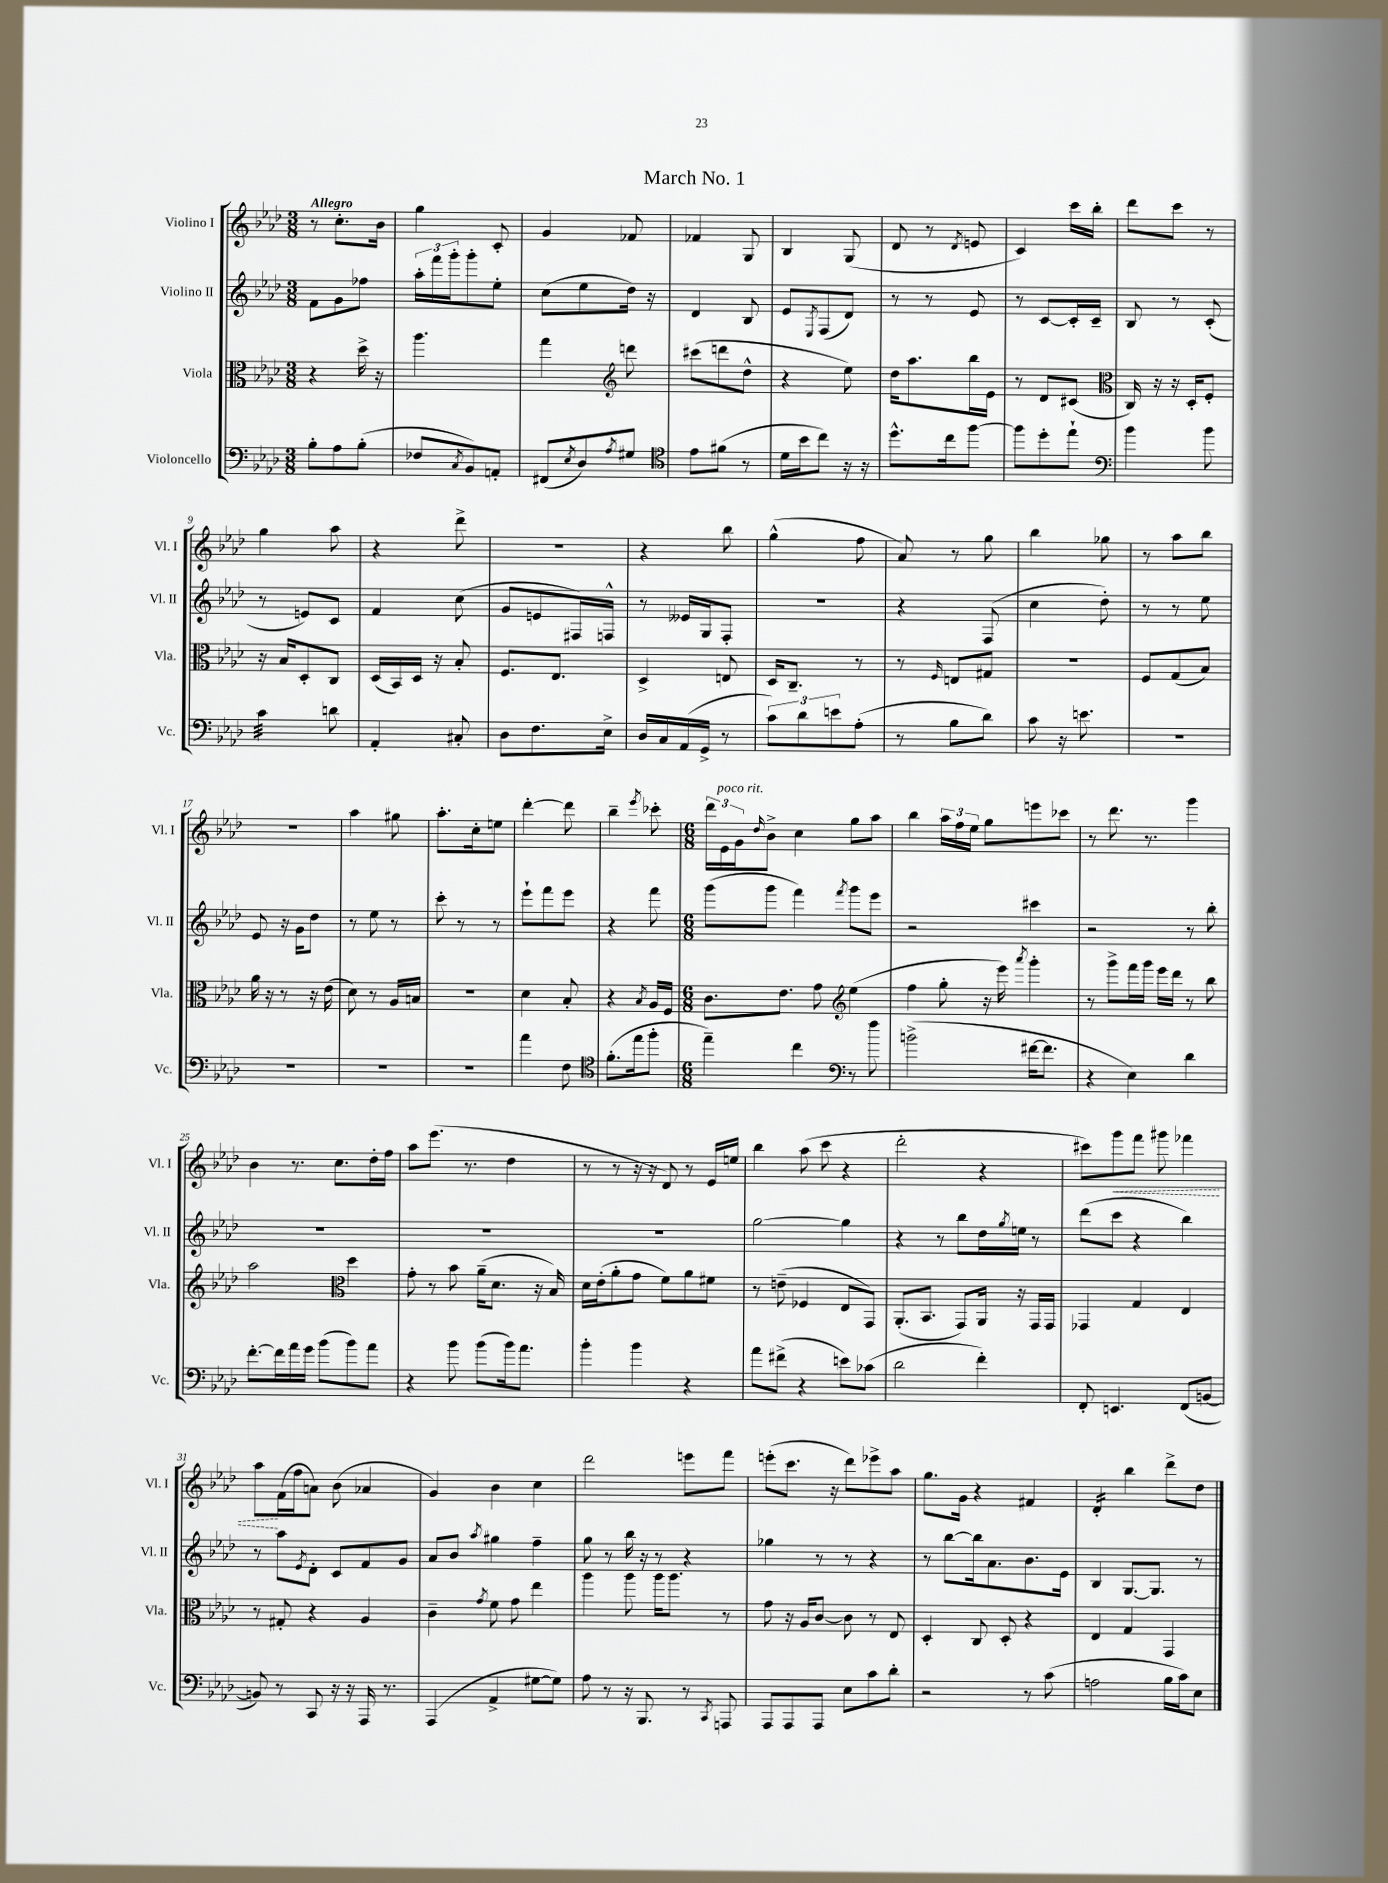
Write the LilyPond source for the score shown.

\header { title = "March No. 1" }
<<
\new StaffGroup <<
\new Staff = "s0" \with { instrumentName = "Violino I" shortInstrumentName = "Vl. I" } {
    \clef treble \key aes \major \numericTimeSignature \time 3/8 \tempo "Allegro"
    r8 c''8.-. bes'16 |
    g''4 c'8-. |
    g'4 fes'8 |
    fes'4 g8 |
    bes4 g8( |
    des'8 r8 \acciaccatura { des'8 } e'8 |
    c'4) c'''16 bes''16-. |
    des'''8 c'''8 r8 |
    g''4 aes''8 |
    r4 des'''8-> |
    R4. |
    r4 bes''8 |
    g''4-^( f''8 |
    aes'8) r8 g''8 |
    bes''4 ges''8 |
    r8 aes''8 bes''8 |
    R4. |
    aes''4 gis''8 |
    aes''8.-. c''16-. e''8 |
    des'''4~-. des'''8 |
    bes''4-- \acciaccatura { ees'''8 } ces'''8-. |
    \numericTimeSignature \time 6/8 \tuplet 3/2 { des'''16 ees'16^\markup { \italic "poco rit." } g'16 } \grace { des''16 } bes'8-> c''4 g''8 aes''8 |
    bes''4 \tuplet 3/2 { aes''16 f''16 ees''16 } g''8 e'''8 ces'''8 |
    r8 des'''8. r8. g'''4 |
    bes'4 r8. c''8. des''16-. f''16 |
    aes''8 ees'''8.( r8. des''4 |
    r8 r8 r16 r16 des'8) r8 ees'16 e''16 |
    bes''4 aes''8( c'''8 r4 |
    des'''2-. r4 |
    cis'''8) \once \override Hairpin.style = #'dashed-line g'''8\< f'''8 gis'''8 fes'''4 |
    aes''8\! f'16( f''16 a'8) bes'8( aes'4 |
    g'4) bes'4 c''4 |
    des'''2 e'''8 f'''8 |
    e'''8-.( c'''8. r16 des'''8) ees'''8-> aes''8 |
    g''8. g'16 r4 fis'4 |
    des'4:16-. bes''4 des'''8-> des''8 \bar "|." |
}
\new Staff = "s1" \with { instrumentName = "Violino II" shortInstrumentName = "Vl. II" } {
    \clef treble \key aes \major \numericTimeSignature \time 3/8
    f'8 g'8 fes''8 |
    \tuplet 3/2 { aes''16-. f'''16 g'''16-. } g'''8-. ees''8-. |
    c''8( ees''8 des''16) r16 |
    des'4 bes8 |
    ees'8 \acciaccatura { ees8 } f8( des'8) |
    r8 r8 ees'8 |
    r8 c'8~ c'16-. c'16-- |
    bes8 r8 c'8-.( |
    r8 e'8) c'8 |
    f'4 c''8( |
    g'8 e'8 fis16) f16-^ |
    r8 eeses'16 g16 f8-. |
    R4. |
    r4 f8( |
    c''4 des''8-.) |
    r8 r8 ees''8 |
    ees'8 r16 g'16 des''8 |
    r8 ees''8 r8 |
    c'''8-. r8 r8 |
    ees'''8-! f'''8 ees'''8 |
    r4 f'''8 |
    \numericTimeSignature \time 6/8 g'''8( g'''8 f'''4) \acciaccatura { f'''8 } g'''8 ees'''8 |
    r2 cis'''4 |
    r2 r8 bes''8-. |
    R2. |
    R2. |
    R2. |
    g''2~ g''4 |
    r4 r8 bes''8 des''16 \acciaccatura { g''8 } e''16 r8 |
    des'''8( c'''8 r4 bes''4) |
    r8 aes''8 \acciaccatura { ees'8 } des'8-. c'8 f'8 g'8 |
    aes'8 bes'8 \acciaccatura { aes''8 } gis''4 f''4-- |
    g''8 r8 bes''16 r16 r8 r4 |
    ges''4 r8 r8 r4 |
    r8 bes''8~ bes''16 aes'8. bes'8. ees'16 |
    bes4 g8.~ g8. r8 \bar "|." |
}
\new Staff = "s2" \with { instrumentName = "Viola" shortInstrumentName = "Vla." } {
    \clef alto \key aes \major \numericTimeSignature \time 3/8
    r4 des''16-> r16 |
    aes''4. |
    g''4 \clef treble d'''8 |
    cis'''8( d'''8 des''8-^ |
    r4 ees''8) |
    des''16 aes''8. bes''16 ees'16 |
    r8 des'8 cis'8( |
    \clef alto c16) r16 r16 des16-. f8-. |
    r16 bes16 des8-. c8 |
    des16( bes,16) des16 r16 bes8-. |
    f8. ees8. |
    des4-> e8 |
    des16 c8.-- r8 |
    r8 \grace { f16 } e8 gis8 |
    R4. |
    f8 g8( bes8) |
    aes'16 r16 r8 r16 ees'16( |
    des'8) r8 aes16 b16 |
    R4. |
    des'4 bes8-. |
    r4 \acciaccatura { bes8 } aes16 f16 |
    \numericTimeSignature \time 6/8 c'8. ees'8. g'8 \clef treble ees''4( |
    f''4 g''8-. r16 ees'''16) \acciaccatura { aes'''8 } g'''4-. |
    r8 g'''8-> f'''16 g'''16 ees'''16 des'''16 r8 bes''8 |
    aes''2 \clef alto des''4 |
    g'8-. r8 bes'8 aes'16--( des'8. r16 bes16) |
    des'16 ees'16-.( aes'8-. g'8 f'8) aes'8 fis'8 |
    r8 e'8--( fes4 ees8 g,8) |
    aes,8.-.( bes,8. g,8) aes,16 r16 g,16 g,16 |
    ges,4 g4 ees4 |
    r8 gis8-. r4 aes4 |
    c'4-- \acciaccatura { g'8 } f'8 g'8 ees''4 |
    aes''4 aes''8 aes''16 aes''8. r8 |
    g'8 r16 aes16 c'8~ c'8 r8 ees8 |
    des4-. c8 des8-. r4 |
    ees4 g4 g,4 \bar "|." |
}
\new Staff = "s3" \with { instrumentName = "Violoncello" shortInstrumentName = "Vc." } {
    \clef bass \key aes \major \numericTimeSignature \time 3/8
    bes8-. aes8 bes8-.( |
    fes8 \acciaccatura { c8 } bes,8) a,8-. |
    fis,8( \acciaccatura { ees8 } des8) \acciaccatura { aes8 } gis8 |
    \clef tenor ees'8 fis'8( r8 |
    des'16 bes'16 c''8) r16 r16 |
    des''8.-^ c''16 f''8~ |
    f''8 des''8-. ees''8-! |
    \clef bass bes'4 bes'8 |
    c'4:32 d'8 |
    aes,4-. cis8-. |
    des8 f8. ees16-> |
    des16 c16 aes,16( g,16-> r8 |
    \tuplet 3/2 { c'8) des'8 e'8 } aes8-.( |
    r8 bes8 des'8) |
    c'8 r16 e'8. |
    R4. |
    R4. |
    R4. |
    R4. |
    aes'4 f8 |
    \clef tenor f'8.-.( ees''16 f''8-. |
    \numericTimeSignature \time 6/8 ees''4--) c''4 r8 f''8 |
    \clef bass b'2->( fis'16~ fis'8. |
    r4 ees4) des'4 |
    f'8.~-. f'16 aes'16 g'16 bes'8( bes'8) aes'8 |
    r4 bes'8 bes'8( bes'16) aes'8. |
    bes'4-. bes'4 r4 |
    aes'8 fis'8->( r4 e'8) ces'8( |
    des'2 f'4-.) |
    f,8-. e,4. f,8( b,8~ |
    b,8) r8 c,8 r16 r16 aes,,16 r8. |
    aes,,4( aes,4-> gis8~ gis8) |
    aes8 r8 r16 bes,,8. r8 \acciaccatura { c,8 } a,,8 |
    aes,,8 aes,,8 aes,,8 ees8 c'8 des'8-. |
    r2 r8 c'8( |
    a2 bes16 c'16) ees8 \bar "|." |
}
>>
>>
